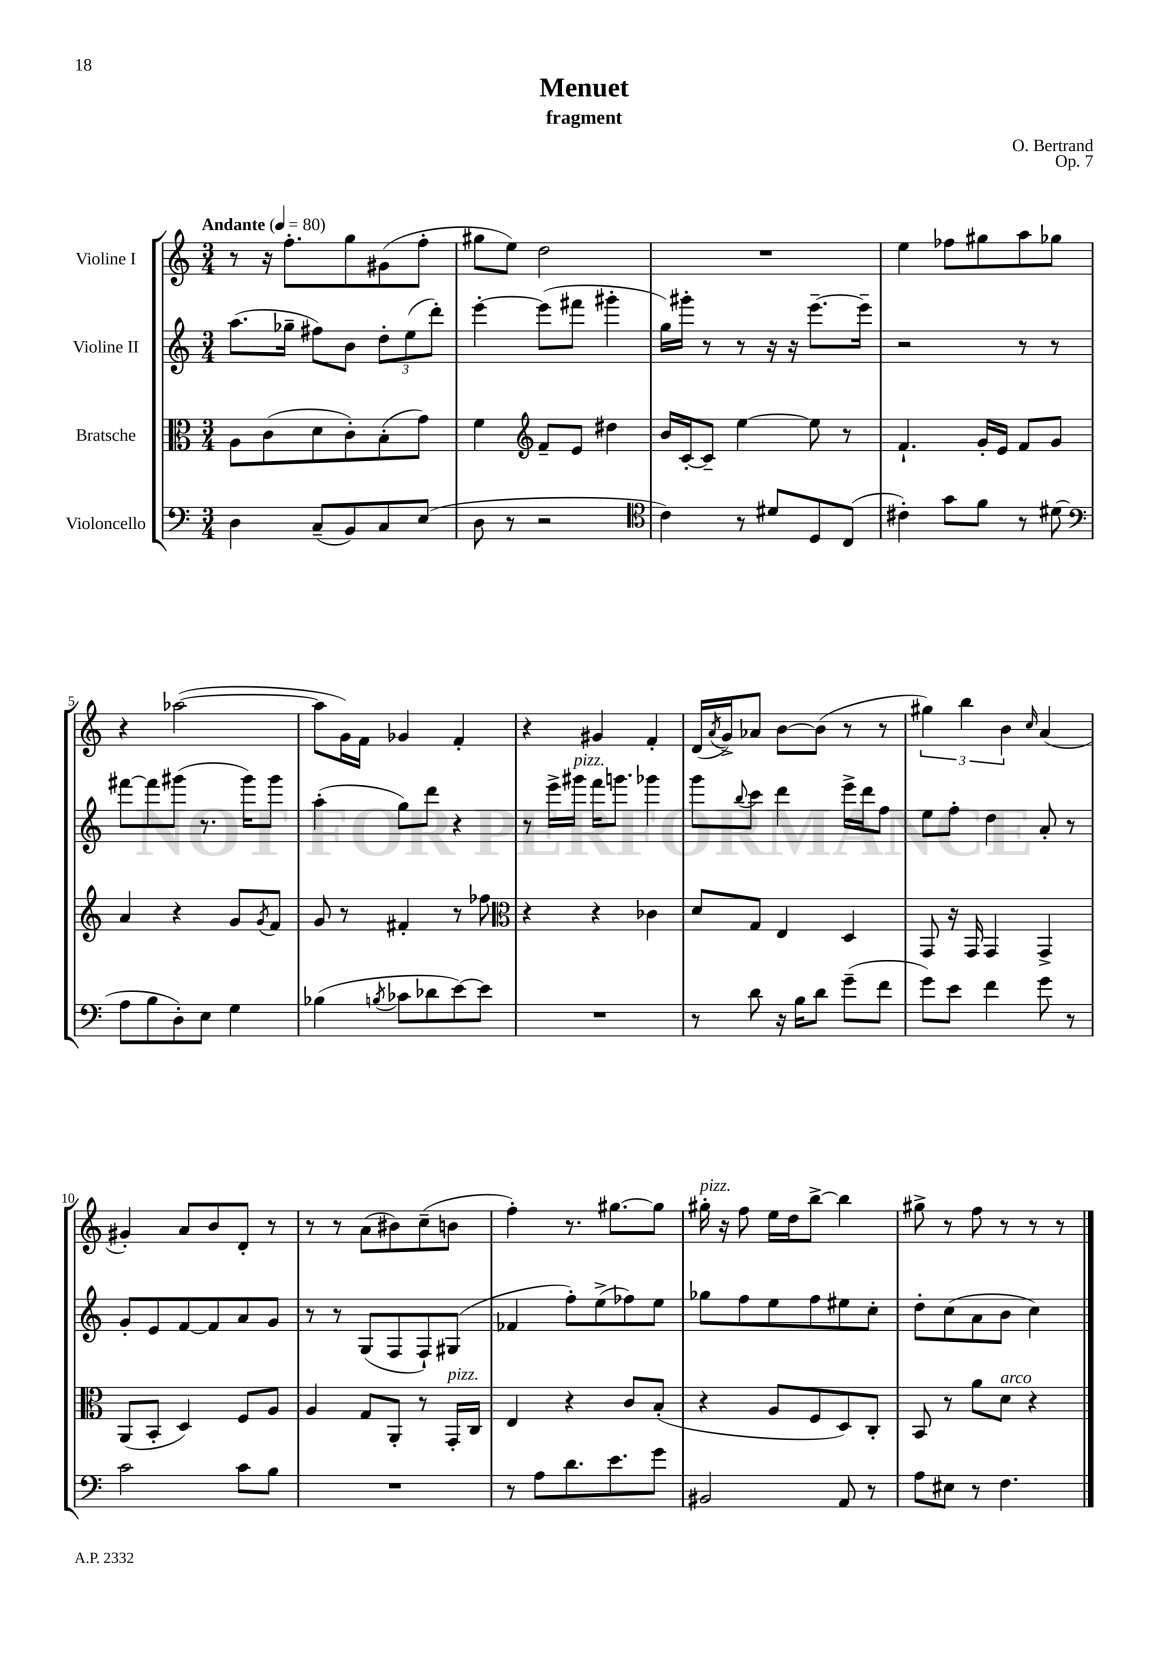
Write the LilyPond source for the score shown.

\header { title = "Menuet" composer = "O. Bertrand" subtitle = "fragment" opus = "Op. 7" }
<<
\new StaffGroup <<
\new Staff = "s0" \with { instrumentName = "Violine I" } {
    \clef treble \key c \major \numericTimeSignature \time 3/4 \tempo "Andante" 4 = 80
    r8 r16 f''8.-. g''8 gis'8( f''8-. |
    gis''8 e''8) d''2 |
    R2. |
    e''4 fes''8 gis''8 a''8 ges''8 |
    r4 aes''2~( |
    aes''8 g'16) f'16 ges'4 f'4-. |
    r4 gis'4 f'4-. |
    d'16( \acciaccatura { a'8 } g'16->) aes'8 b'8~ b'8( r8 r8 |
    \tuplet 3/2 { gis''4) b''4 b'4 } \grace { c''16 } a'4( |
    gis'4-.) a'8 b'8 d'8-. r8 |
    r8 r8 a'8( bis'8) c''8--( b'8 |
    f''4-.) r8. gis''8.~ gis''8 |
    gis''16-.^\markup { \italic "pizz." } r16 f''8 e''16 d''16 b''8~-> b''4 |
    gis''8-> r8 f''8 r8 r8 r8 \bar "|." |
}
\new Staff = "s1" \with { instrumentName = "Violine II" } {
    \clef treble \key c \major \numericTimeSignature \time 3/4
    a''8.( ges''16-- fis''8) b'8 \tuplet 3/2 { d''8-. e''8( d'''8-.) } |
    e'''4~-. e'''8( fis'''8 gis'''4-. |
    g''16) gis'''16-. r8 r8 r16 r16 e'''8.~-- e'''16-- |
    r2 r8 r8 |
    fis'''8~ fis'''8 gis'''8( r8. gis'''16) gis'''8 |
    a''4-.( g''8) d'''8 r4 |
    r8 e'''16-> gis'''16^\markup { \italic "pizz." } f'''16 g'''8. ges'''4 |
    g'''8 \appoggiatura { b''8 } c'''8 d'''4 e'''16-> d'''16 f''8 |
    e''8 f''8-. d''4 a'8-. r8 |
    g'8-. e'8 f'8~ f'8 a'8 g'8 |
    r8 r8 g8( f8 f8-!) gis8( |
    fes'4 f''8-.) e''8->( fes''8) e''8 |
    ges''8 f''8 e''8 f''8 eis''8 c''8-. |
    d''8-. c''8( a'8 b'8 c''4) \bar "|." |
}
\new Staff = "s2" \with { instrumentName = "Bratsche" } {
    \clef alto \key c \major \numericTimeSignature \time 3/4
    a8 c'8( d'8 c'8-.) b8-.( g'8) |
    f'4 \clef treble f'8-- e'8 dis''4 |
    b'16 c'16~-. c'8-- e''4~ e''8 r8 |
    f'4.-! g'16-. e'16 f'8 g'8 |
    a'4 r4 g'8 \acciaccatura { g'8 } f'8 |
    g'8 r8 fis'4-. r8 fes''8 |
    \clef alto r4 r4 ces'4 |
    d'8 g8 e4 d4 |
    g,8 r16 g,16 g,4 g,4-> |
    a,8( b,8-. d4) f8 a8 |
    a4 g8 a,8-. r8 g,16-.^\markup { \italic "pizz." } c16 |
    e4 r4 c'8 b8-.( |
    r4 a8 f8 d8) c8-. |
    b,8 r8 a'8 d'8^\markup { \italic "arco" } r4 \bar "|." |
}
\new Staff = "s3" \with { instrumentName = "Violoncello" } {
    \clef bass \key c \major \numericTimeSignature \time 3/4
    d4 c8--( b,8) c8 e8( |
    d8 r8 r2 |
    \clef tenor c'4) r8 dis'8 d8 c8( |
    cis'4-.) g'8 f'8 r8 dis'8( |
    \clef bass a8 b8 d8-.) e8 g4 |
    bes4( \acciaccatura { b8 } ces'8 des'8 e'8~) e'8 |
    R2. |
    r8 d'8 r16 b16 d'8 g'8--( f'8 |
    g'8) e'8 f'4 g'8 r8 |
    c'2 c'8 b8 |
    R2. |
    r8 a8 d'8. e'8. g'8 |
    bis,2 a,8 r8 |
    a8 eis8 r8 f4. \bar "|." |
}
>>
>>
